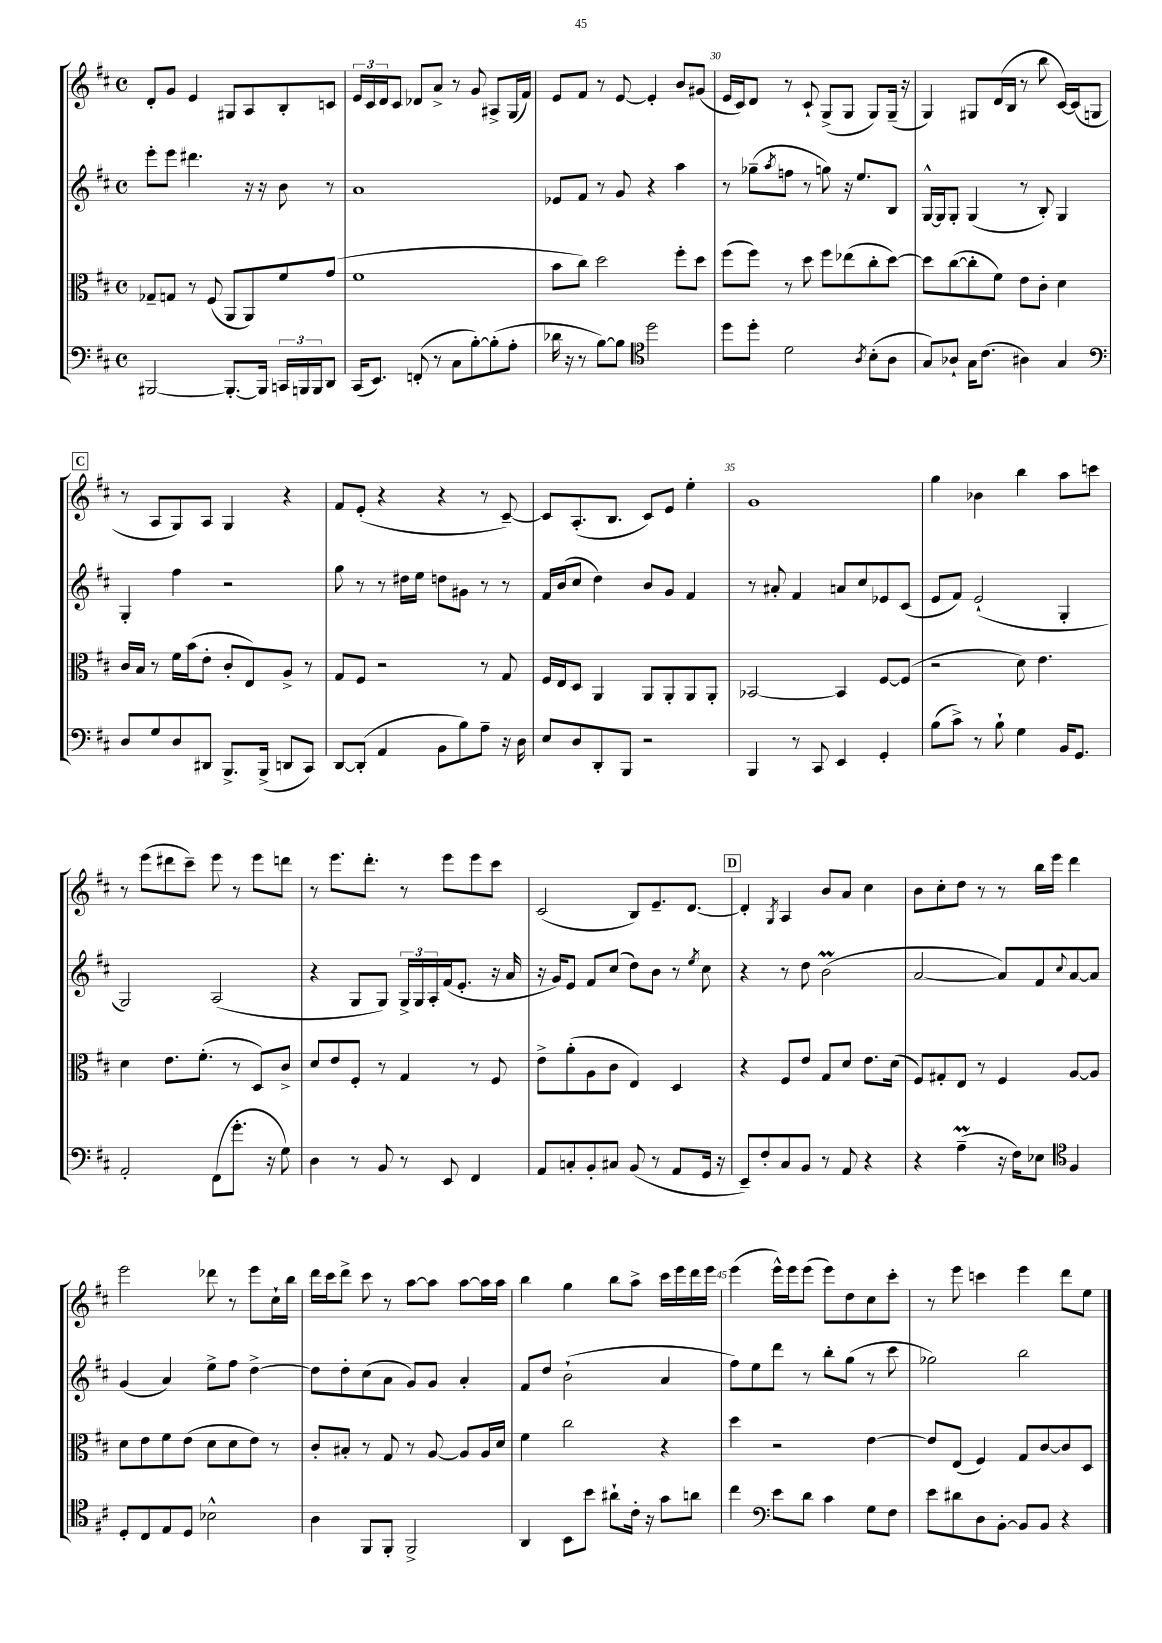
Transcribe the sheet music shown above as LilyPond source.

<<
\new StaffGroup <<
\new Staff = "s0" {
    \clef treble \key d \major \defaultTimeSignature \time 4/4
    d'8-. g'8 e'4 gis8 a8 b8-. c'8 |
    \tuplet 3/2 { e'16 cis'16 d'16 } cis'8 des'8 a'8-> r8 g'8 ais8-> g16( fis'16) |
    e'8 fis'8 r8 e'8~ e'4-. b'8 gis'8( |
    e'16 cis'16) d'8 r8 cis'8-! g8->( g8 g8) g16--( r16 |
    g4) gis8 d'16( b16 r8 b''8 cis'16~) cis'16( g8 |
    \mark \markup { \box "C" } r8 a8 g8) a8 g4 r4 |
    fis'8 e'8-.( r4 r4 r8 cis'8~--) |
    cis'8 a8.-.( b8. cis'8) e'8 e''4-. |
    g'1 |
    g''4 bes'4 b''4 a''8 c'''8 |
    r8 e'''8( dis'''8 cis'''8--) e'''8 r8 e'''8 d'''8 |
    r8 e'''8. d'''8.-. r8 e'''8 e'''8 cis'''8 |
    cis'2( b8) e'8.-- d'8.~ |
    \mark \markup { \box "D" } d'4-. \acciaccatura { g8 } a4 b'8 a'8 cis''4 |
    b'8 cis''8-. d''8 r8 r8 b''16 e'''16 d'''4 |
    e'''2 des'''8 r8 e'''8 cis''16-! b''16 |
    d'''16 cis'''16 d'''8-> cis'''8 r8 a''8~ a''8 a''8~ a''16 a''16 |
    b''4 g''4 b''8 a''8-> cis'''16 e'''16 d'''16 e'''16 |
    e'''4( e'''16-^) e'''16 e'''8( e'''8) d''8 cis''8 cis'''8-. |
    r8 e'''8 c'''4 e'''4 d'''8 e''8 \bar "|." |
}
\new Staff = "s1" {
    \clef treble \key d \major \defaultTimeSignature \time 4/4
    e'''8-. e'''8 dis'''4. r16 r16 b'8 r8 |
    a'1 |
    ees'8 fis'8 r8 g'8 r4 a''4 |
    r8 ges''8--( \acciaccatura { a''8 } f''8 r8 g''8) r16 e''8. b8 |
    g16~-^ g16 g8-. g4( r8 b8-.) g4 |
    \mark \markup { \box "C" } g4-. fis''4 r2 |
    g''8 r8 r8 dis''16 e''16 d''8 gis'8 r8 r8 |
    fis'16 b'16( cis''8 d''4) b'8 g'8 fis'4 |
    r8 ais'8-. fis'4 a'8 cis''8 ees'8 cis'8( |
    e'8 fis'8) e'2-!( g4-. |
    g2) a2( |
    r4 g8 g8) \tuplet 3/2 { g16-> g16 a16-. } fis'16( e'8.-. r16 a'16 |
    r16 g'16) e'8 fis'8 cis''8( d''8) b'8 r8 \acciaccatura { e''8 } cis''8 |
    \mark \markup { \box "D" } r4 r8 d''8 b'2\prall( |
    a'2~ a'8) fis'8 \appoggiatura { cis''8 } a'8~ a'8 |
    g'4( a'4) e''8-> fis''8 d''4~-> |
    d''8 d''8-. cis''8( a'8 g'8) g'8 a'4-. |
    fis'8 d''8 b'2-!( a'4 |
    fis''8) e''8 d'''8 r8 b''8-. g''8( r8 cis'''8 |
    ges''2) b''2 \bar "|." |
}
\new Staff = "s2" {
    \clef alto \key d \major \defaultTimeSignature \time 4/4
    ges8-- g8 r8 fis8( a,8 a,8) fis'8 g'8( |
    fis'1 |
    b'8 cis''8) d''2 fis''8-. d''8 |
    fis''8( fis''8) r8 d''8 fis''8 ees''8( cis''8-. d''8~) |
    d''8 cis''8~( cis''8-. fis'8) e'8 cis'8-. d'4 |
    \mark \markup { \box "C" } cis'16 b16 r8 fis'16 b'16( e'8-. cis'8-. e8) a8-> r8 |
    g8 fis8 r2 r8 g8 |
    fis16 e16 d8 a,4 a,8 a,8-. a,8 a,8-. |
    bes,2~ bes,4 fis8~ fis8( |
    r2 d'8) e'4. |
    d'4 e'8. fis'8.-.( r8 d8) cis'8-> |
    d'8 e'8 fis8-. r8 g4 r8 fis8 |
    e'8-> a'8-.( a8 cis'8 e4) d4 |
    \mark \markup { \box "D" } r4 fis8 e'8 g8 d'8 e'8. d'16( |
    fis8) gis8-. e8 r8 fis4 a8~ a8 |
    d'8 e'8 fis'8 e'8( d'8 d'8 e'8) r8 |
    cis'8-. bis8-. r8 g8 r8 a8~ a8 a16 d'16 |
    fis'4 cis''2 r4 |
    d''4 r2 e'4~ |
    e'8 e8( fis4) g8 cis'8~ cis'8 d8 \bar "|." |
}
\new Staff = "s3" {
    \clef bass \key d \major \defaultTimeSignature \time 4/4
    bis,,2~ bis,,8.~-. bis,,16 \tuplet 3/2 { c,16 b,,16 b,,16 } d,8 |
    cis,16( e,8.) f,8-.( r8 cis8 b8~-.) b8-.( a8-. |
    des'16 r16 r8 b8~) b8 \clef tenor d''2 |
    d''8 d''8-. d'2 \acciaccatura { a8 } b8-.( a8 |
    g8) aes8-! g16 cis'8.( ais4) g4 |
    \mark \markup { \box "C" } \clef bass d8 g8 d8 dis,8 b,,8.-> b,,16->( d,8 cis,8) |
    d,8~ d,8-.( a,4 b,8 b8) a8-- r16 d16 |
    e8 d8 d,8-. b,,8 r2 |
    b,,4 r8 cis,8 e,4 g,4-. |
    b8( cis'8->) r8 b8-! g4 b,16 g,8. |
    a,2-. fis,8( g'8.-. r16 g8) |
    d4 r8 b,8 r8 e,8 fis,4 |
    a,8 c8-. b,8-. cis8 b,8( r8 a,8 g,16 r16 |
    \mark \markup { \box "D" } e,8--) fis8-. cis8 b,8 r8 a,8 r4 |
    r4 a4--\prall( r16 fis16) ees8 \clef tenor fis4 |
    d8-. cis8 e8 d8 bes2-^ |
    a4 fis,8 fis,8-. fis,2-> |
    a,4 b,8 b'8 ais'8-! cis'16-. r16 g'8 a'8 |
    cis''4 \clef bass e'8 d'8 cis'4 g8 fis8 |
    e'8 dis'8 d8 b,8~-. b,8 b,8 r4 \bar "|." |
}
>>
>>
\layout { \context { \Score currentBarNumber = #27 \override BarNumber.break-visibility = ##(#f #t #t) barNumberVisibility = #(every-nth-bar-number-visible 5) } }
